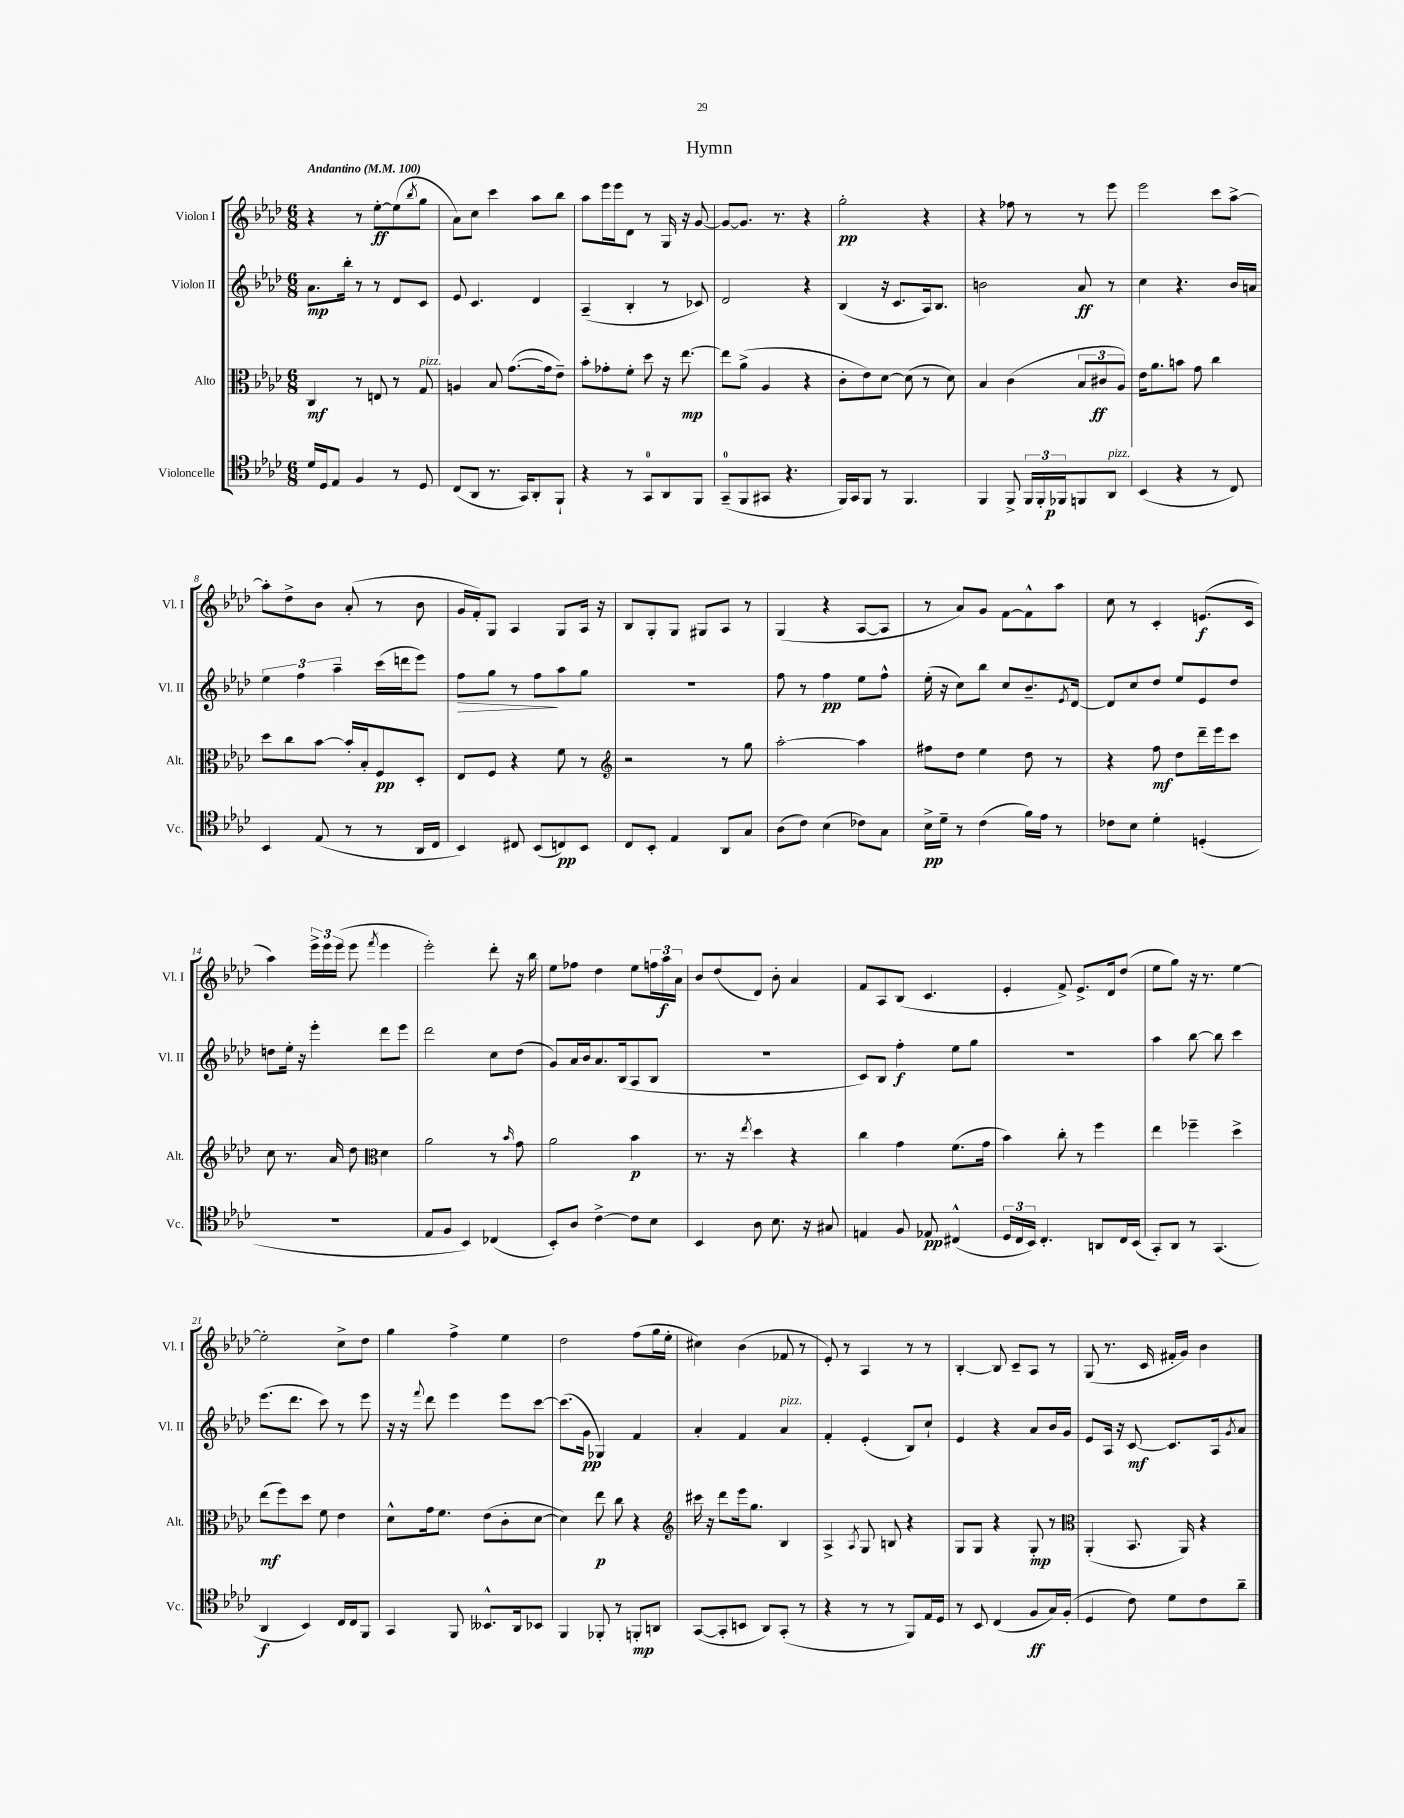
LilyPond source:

\header { title = "Hymn" }
<<
\new StaffGroup <<
\new Staff = "s0" \with { instrumentName = "Violon I" shortInstrumentName = "Vl. I" } {
    \clef treble \key aes \major \numericTimeSignature \time 6/8 \tempo "Andantino" 4 = 100
    r4 r8 ees''8~-.\ff ees''8( \acciaccatura { bes''8 } g''8 |
    aes'8) c''8 c'''4 aes''8 bes''8 |
    aes''8 ees'''16 ees'''16 des'8 r8 g16 r16 g'8~ |
    g'8~ g'8. r8. r4 |
    g''2-.\pp r4 |
    r4 fes''8 r8 r8 ees'''8 |
    ees'''2 c'''8 aes''8~-> |
    aes''8-. des''8-> bes'8 aes'8-.( r8 bes'8 |
    g'16 f'16-.) g8 aes4 g8 aes16 r16 |
    bes8 g8-. g8 gis8 aes8 r8 |
    g4( r4 aes8~ aes8 |
    r8 aes'8) g'8 f'8~ f'8-^ aes''8 |
    c''8 r8 c'4-. e'8.\f( c'16 |
    aes''4) \tuplet 3/2 { ees'''16-> ees'''16 ees'''16( } ees'''8 \acciaccatura { f'''8 } ees'''4 |
    ees'''2-.) des'''8-. r16 bes''16 |
    ees''8 fes''8 des''4 ees''8 \tuplet 3/2 { f''16 aes''16\f aes'16 } |
    bes'8 des''8( des'8) bes'8-. aes'4 |
    f'8 aes8 bes8( c'4. |
    ees'4-. f'8->) ees'8.-> des'16 des''8( |
    ees''8 g''8) r16 r8. ees''4~ |
    ees''2-. c''8-> des''8 |
    g''4 f''4-> ees''4 |
    des''2 f''8( g''16 ees''16-. |
    cis''4) bes'4( fes'8 r8 |
    ees'8-.) r8 aes4 r8 r8 |
    bes4~-. bes8 c'8-- aes8 r8 |
    g8( r8. c'16 fis'16-. g'16) bes'4 \bar "|." |
}
\new Staff = "s1" \with { instrumentName = "Violon II" shortInstrumentName = "Vl. II" } {
    \clef treble \key aes \major \numericTimeSignature \time 6/8
    aes'8.\mp bes''16-. r8 r8 des'8 c'8 |
    ees'8 c'4. des'4 |
    aes4--( bes4-. r8 ces'8) |
    des'2 r4 |
    bes4( r16 c'8. aes16) bes8. |
    b'2 aes'8\ff r8 |
    c''4 r4. bes'16 a'16 |
    \tuplet 3/2 { ees''4 f''4 aes''4-- } c'''16( d'''16 ees'''8) |
    f''8\> g''8 r8 f''8\! aes''8 g''8 |
    R2. |
    f''8 r8 f''4\pp ees''8 f''8-^ |
    ees''16-.( r16 c''8) bes''8 c''8 bes'8.-- \acciaccatura { ees'8 } des'16~ |
    des'8 c''8 des''8 ees''8 ees'8 des''8 |
    d''8 ees''16-. r16 ees'''4-. des'''8 ees'''8 |
    des'''2 c''8 des''8( |
    g'8) aes'16 bes'16 aes'8. bes16( aes8 bes8 |
    R2. |
    c'8) bes8 f''4-.\f ees''8 g''8 |
    R2. |
    aes''4 bes''8~ bes''8 c'''4 |
    ees'''8.( des'''8. c'''8) r8 ees'''8 |
    r16 r16 \appoggiatura { f'''8 } des'''8 ees'''4 ees'''8 c'''8~ |
    c'''8.( g'16\pp ges4) f'4 |
    aes'4-. f'4 aes'4^\markup { \italic "pizz." } |
    f'4-. ees'4-.( bes8) c''8-! |
    ees'4 r4 aes'8 bes'16 g'16 |
    ees'8 aes16 r16 c'8~\mf c'8. aes16 \acciaccatura { g'8 } aes'8 \bar "|." |
}
\new Staff = "s2" \with { instrumentName = "Alto" shortInstrumentName = "Alt." } {
    \clef alto \key aes \major \numericTimeSignature \time 6/8
    c4\mf r8 e8 r8 g8^\markup { \italic "pizz." } |
    a4 bes8 g'8.~( g'16 ees'8--) |
    bes'8-. ges'8-. f'8-. des''8 r16 ees''8.~\mp |
    ees''8 aes'8->( aes4 r4 |
    c'8-. ees'8) des'8~ des'8( r8 des'8) |
    bes4 c'4( \tuplet 3/2 { bes8 cis'8\ff aes8) } |
    ees'16 aes'8. b'8 g'8 c''4 |
    des''8 c''8 bes'8~ bes'16-. bes16-. f8\pp des8-. |
    ees8 f8 r4 f'8 r8 |
    \clef treble r2 r8 g''8 |
    aes''2~-. aes''4 |
    fis''8 des''8 ees''4 des''8 r8 |
    r4 f''8\mf des''8 des'''16-- ees'''16 c'''8 |
    c''8 r8. aes'16 des''8 \clef alto des'4 |
    aes'2 r8 \grace { bes'16 } g'8 |
    aes'2 bes'4\p |
    r8. r16 \acciaccatura { ees''8 } des''4 r4 |
    c''4 g'4 f'8.( g'16 |
    bes'4) c''8-. r8 f''4 |
    ees''4 fes''4-- des''4-> |
    ees''8\mf( f''8) des''8 f'8 ees'4 |
    des'8-^ g'16 f'8. ees'8( c'8-. des'8~ |
    des'4) ees''8\p c''8 r4 |
    \clef treble cis'''16 r16 des'''8 ees'''16 g''8. bes4 |
    aes4-> \acciaccatura { aes8 } g8 b8 r4 |
    g8 g8 r4 g8-.\mp r8 |
    \clef alto aes,4-.( bes,8. aes,16) r4 \bar "|." |
}
\new Staff = "s3" \with { instrumentName = "Violoncelle" shortInstrumentName = "Vc." } {
    \clef tenor \key aes \major \numericTimeSignature \time 6/8
    des'16 des16 ees8 f4 r8 des8 |
    c8( aes,8 r8. g,16) aes,8-. f,8-! |
    r4 r8 g,8-0 aes,8 f,8 |
    g,8-0--( f,8 gis,8 r4. |
    f,16) g,16 f,8 r8 f,4. |
    f,4 f,8-> \tuplet 3/2 { f,16 f,16-. fes,16\p } f,8 aes,8^\markup { \italic "pizz." } |
    bes,4( r4 r8 c8) |
    bes,4 ees8( r8 r8 aes,16 c16 |
    bes,4) cis8 bes,8( c8\pp) bes,8 |
    c8 bes,8-. ees4 aes,8 g8 |
    aes8( c'8) bes4( ces'8) g8 |
    bes16->\pp des'16-- r8 c'4( f'16) ees'16 r8 |
    ces'8 bes8 des'4-. d4-.( |
    R2. |
    ees8 f8 bes,4) ces4( |
    bes,8-.) aes8 c'4~-> c'8 bes8 |
    bes,4 aes8 bes8. r16 gis8 |
    e4 f8 ees8\pp cis4-^( |
    \tuplet 3/2 { des16 c16 bes,16) } c4.-. a,8 c16 bes,16( |
    g,8-.) aes,8 r8 g,4.( |
    aes,4\f bes,4) c16 c16 f,8 |
    g,4 f,8 beses,8.-^ aes,16 bes,8 |
    f,4 fes,8-. r8 f,8-.\mp a,8 |
    g,8~( g,8-. b,8 aes,8) g,8-.( r8 |
    r4 r8 r8 f,8) ees16 des16 |
    r8 bes,8 c4( f8\ff g16) f16-.( |
    des4 c'8) des'8 c'8 aes'8-- \bar "|." |
}
>>
>>
